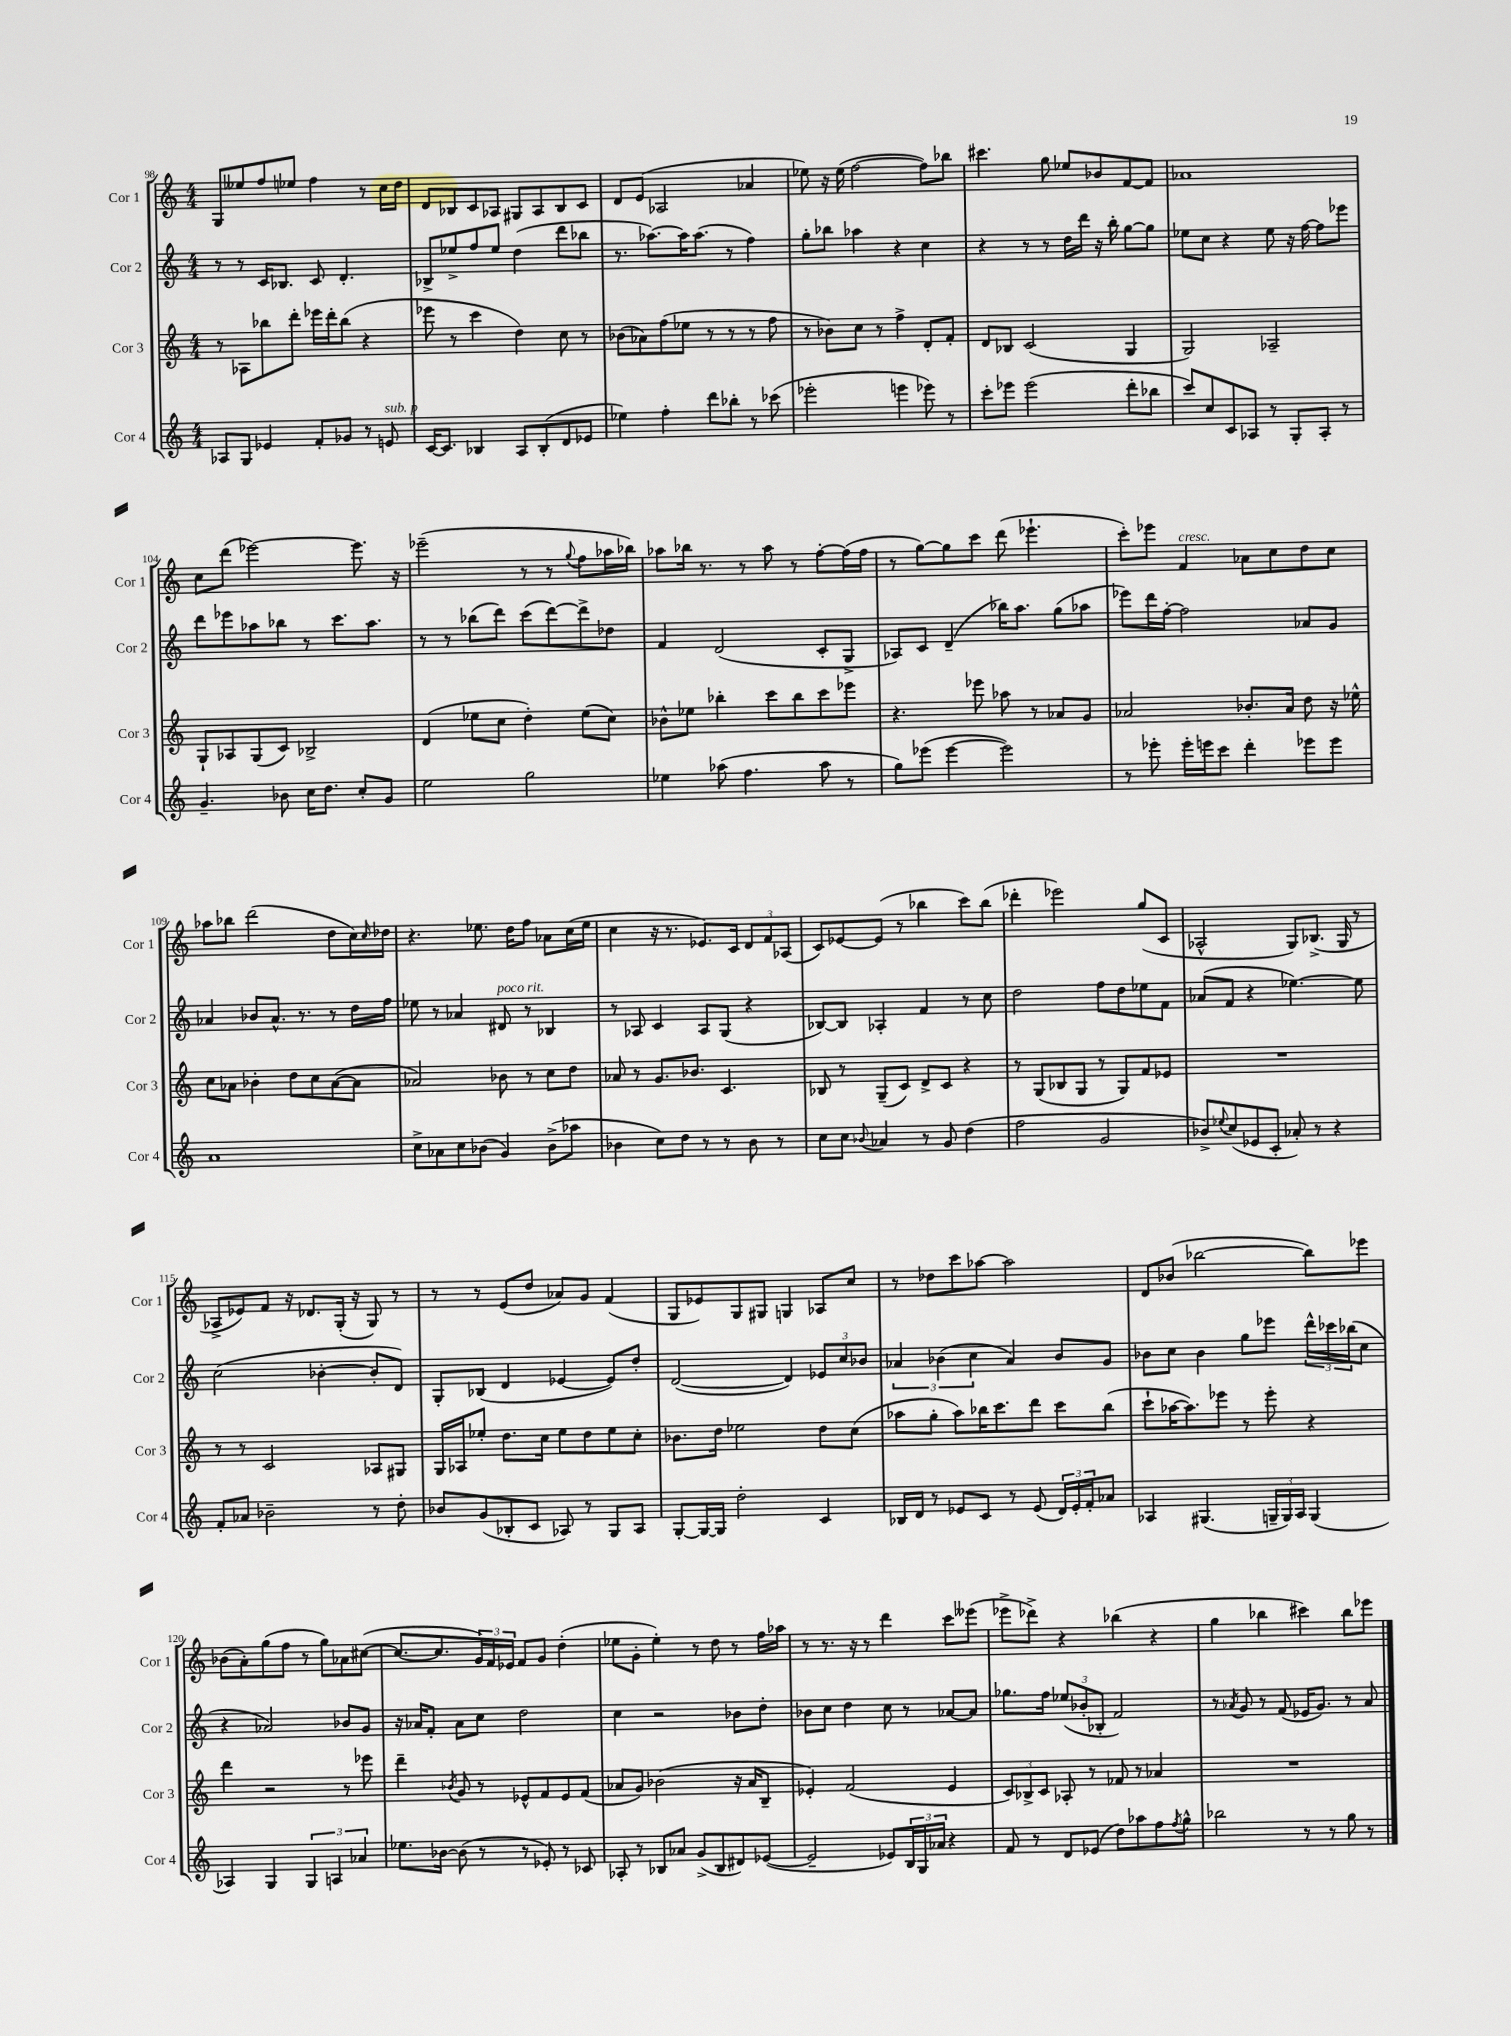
<<
\new StaffGroup <<
\new Staff = "s0" \with { instrumentName = "Cor 1" shortInstrumentName = "Cor 1" } {
    \clef treble \key c \major \numericTimeSignature \time 4/4
    g8 eeses''8 f''8 ees''8 f''4 r8 c''16 d''16 |
    d'8 bes8 c'8 aes8 gis8 aes8 bes8 c'8 |
    d'8 e'8( aes2 aes'4 |
    ees''8) r16 ees''16( f''2~ f''8) bes''8 |
    cis'''4. g''8 ees''8 bes'8 f'8~ f'8 |
    aes'1 |
    c''8 d'''8( ees'''2~) ees'''8. r16 |
    ees'''2--( r8 r8 \appoggiatura { g''8 } f''8 aes''16 bes''16) |
    aes''8 bes''16 r8. r8 aes''8 r8 f''8~-. f''16( f''16 |
    r8 g''8~) g''8 c'''8 d'''8( ees'''4.-! |
    c'''8-.) ees'''8 f'4^\markup { \italic "cresc." } aes'8 c''8 d''8 c''8 |
    aes''8 bes''8 d'''2( d''8 c''16) \grace { c''16 } des''16 |
    r4. ees''8. d''16 f''8 aes'8 c''16( ees''16 |
    c''4 r16 r8. ees'8.) c'16 \tuplet 3/2 { d'8 f'8 aes8( } |
    c'8) ees'8~ ees'8( r8 bes''4 c'''8) bes''8( |
    des'''4-. ees'''2) g''8( c'8 |
    aes2-^ g8) bes8.->( g16 r8 |
    aes8-> ees'8) f'8 r16 des'8. g16-.( r16 g8) r8 |
    r8 r8 e'8( d''8 aes'8) g'8 f'4( |
    g8 ees'8) g8 gis8 g4 aes8 c''8 |
    r8 des''8 c'''8 aes''8~ aes''2 |
    d'8 bes'8( bes''2~ bes''8) ees'''8 |
    bes'8( a'8-.) g''8( f''8 r8 g''8) aes'8 cis''8~( |
    cis''8.~ cis''8. \tuplet 3/2 { g'16) f'16 ees'16 } f'8 g'8 d''4-.( |
    ees''8 g'8-. ees''4-.) r8 d''8 r8 f''16 aes''16 |
    r8 r8. r16 r8 d'''4 c'''8 eeses'''8( |
    ees'''8-> des'''8->) r4 bes''4( r4 |
    g''4 bes''4 cis'''4) bes''8 ees'''8 \bar "|." |
}
\new Staff = "s1" \with { instrumentName = "Cor 2" shortInstrumentName = "Cor 2" } {
    \clef treble \key c \major \numericTimeSignature \time 4/4
    r8 r8 c'16 bes8. c'8 d'4.-. |
    bes8-> ees''8-> f''8 ees''8 d''4( d'''8 bes''8 |
    r8. aes''8.~) aes''16 aes''8.( r8 f''4) |
    g''8-. bes''8 aes''4 r4 c''4 |
    r4 r8 r8 d''16 d'''16 r16 b''16-. g''8~ g''8 |
    ees''8 c''8 r4 ees''8 r16 f''16~ f''8 ees'''8 |
    d'''8 ees'''8 aes''8 bes''8 r8 c'''8. aes''8. |
    r8 r8 bes''8( d'''8) c'''8( d'''8~) d'''8-> des''8 |
    f'4 d'2( c'8-. g8-> |
    aes8) c'8 d'4--( bes''16) a''8. g''8( aes''8 |
    ees'''8) d'''16 f''16~-. f''2 aes'8 g'8 |
    aes'4 bes'8 aes'8.-^ r8. r8 d''16 f''16 |
    ees''8 r8 aes'4 dis'8^\markup { \italic "poco rit." } r8 bes4 |
    r8 aes8 c'4 aes8 g8( r4 |
    bes8~) bes8 aes4-. f'4 r8 c''8 |
    d''2 f''8 d''8 ees''8 f'8 |
    aes'8( f'8 r4 ees''4.~) ees''8 |
    c''2( bes'4~-. bes'8-. d'8) |
    g8-. bes8( d'4 ees'4~ ees'8) d''8-. |
    d'2~( d'4) \tuplet 3/2 { ees'8 c''8 bes'8 } |
    \tuplet 3/2 { aes'4 bes'4( c''4 } aes'4) bes'8 g'8 |
    bes'8 c''8 bes'4 g''8 ees'''8 \tuplet 3/2 { d'''16-^ ces'''16 bes''16( } c''8 |
    r4 aes'2) bes'8 g'8 |
    r16 aes'16 f'8-. aes'8 c''8 d''2 |
    c''4 r2 bes'8 d''8-. |
    bes'8 c''8 d''4 c''8 r8 aes'8~ aes'8 |
    ges''8. f''16 \tuplet 3/2 { ees''8( bes'8-. bes8-. } f'2) |
    r8 \acciaccatura { aes'8 } g'8 r8 f'8( ees'16 g'8.) r8 aes'8 \bar "|." |
}
\new Staff = "s2" \with { instrumentName = "Cor 3" shortInstrumentName = "Cor 3" } {
    \clef treble \key c \major \numericTimeSignature \time 4/4
    r8 aes8 bes''8 d'''8-. ees'''16 d'''16-. bes''8( r4 |
    ees'''8 r8 c'''4 d''4) c''8 r8 |
    bes'8( aes'8) f''8( ees''8 r8 r8 r8 f''8 |
    r8 bes'8) c''8 r8 f''4-> d'8-. f'8-. |
    d'8 bes8 c'2( g4 |
    g2) aes2-- |
    g8-! aes8 g8( c'8) bes2-> |
    d'4( ees''8 c''8 d''4-.) ees''8( c''8) |
    bes'8-^ ees''8 bes''4-. c'''8 bes''8 c'''8 ees'''8 |
    r4. ees'''8 aes''8 r8 aes'8 g'8 |
    aes'2 bes'8.-. aes'16 d''8 r16 ees''16-^ |
    c''8 aes'8 bes'4-. d''8 c''8 aes'8~( aes'8 |
    aes'2) bes'8 r8 c''8 d''8 |
    aes'8 r8 g'8. bes'8. c'4. |
    bes8 r8 g8--( c'8) d'8-> c'8 r4 |
    r8 g8( bes8 g8 r8 g8) f'8 ees'8 |
    R1 |
    r8 r8 c'2 aes8 gis8 |
    g16 aes16 ees''8-. d''8. c''16 ees''8 d''8 ees''8 c''8-. |
    bes'8. d''16 ees''2 d''8 c''8( |
    aes''8 g''8-. aes''8) bes''16 c'''8. d'''8 c'''8 bes''8( |
    c'''8-! aes''16~ aes''8.) ees'''8 r8 ees'''8-. r4 |
    d'''4 r2 r8 ees'''8 |
    d'''4-- \acciaccatura { bes'8 } g'8 r8 ees'8-^ f'8 ees'8 f'8( |
    aes'8 g'8) bes'2( r16 aes'16 b8-- |
    ees'4-.) f'2( ees'4 |
    \tuplet 3/2 { c'8) bes8-> c'8 } aes8-. r8 fes'8 r8 aes'4 |
    R1 \bar "|." |
}
\new Staff = "s3" \with { instrumentName = "Cor 4" shortInstrumentName = "Cor 4" } {
    \clef treble \key c \major \numericTimeSignature \time 4/4
    aes8 g8 ees'4 f'8-. ges'8 r8 e'8^\markup { \italic "sub. p" } |
    c'16~ c'8. bes4 a8 bes8-.( d'8 ees'8 |
    ees''4) f''4-. d'''8 bes''8-. r8 ces'''8( |
    ees'''2-. e'''4 ees'''8) r8 |
    c'''8-. ees'''8 ees'''2( d'''8-. bes''8 |
    c'''8) c''8 c'8 aes8 r8 g8-. aes8-. r8 |
    g'4.-- bes'8 c''16 d''8. c''8-. g'8 |
    e''2 g''2 |
    ees''4 aes''8( f''4. aes''8 r8 |
    g''8) ees'''8( ees'''4~ ees'''2) |
    r8 ees'''8-. ees'''16-. e'''16 c'''8 d'''4-. ees'''8 ees'''8 |
    a'1 |
    c''8-> aes'8 c''8 bes'8( g'4) bes'8->( aes''8 |
    bes'4 c''8) d''8 r8 r8 bes'8 r8 |
    c''8 c''8 \appoggiatura { bes'8 } aes'4 r8 g'8 d''4( |
    f''2 g'2 |
    bes'8->) \appoggiatura { ees''8 } c''8( ees'8 c'8-. aes'8-.) r8 r4 |
    f'8-. aes'8 bes'2-- r8 d''8-. |
    bes'8 g'8( bes8-. c'8 aes8) r8 g8 aes8 |
    g8~-. g16~ g16 d''2-. c'4 |
    bes16 d'16 r8 ees'8 c'8 r8 ees'8( \tuplet 3/2 { d'16) ees'16-. f'16-. } aes'8 |
    aes4 gis4.( \tuplet 3/2 { g16-- g16) aes16 } g4( |
    aes4) g4 \tuplet 3/2 { g4 a4 aes'4 } |
    ees''8. bes'16~ bes'8( r8 r8 ees'8-.) r8 ces'8 |
    aes8-. r8 bes8 aes'8 g'8->( bes8 dis'8) ees'8~( |
    ees'2-- ees'8) \tuplet 3/2 { b16 g16 aes'16 } r4 |
    f'8 r8 d'8 ees'8( d''8) aes''8 f''8 \acciaccatura { f''8 } g''8-^ |
    bes''2 r8 r8 g''8 r8 \bar "|." |
}
>>
>>
\layout { \context { \Score currentBarNumber = #98 } }
